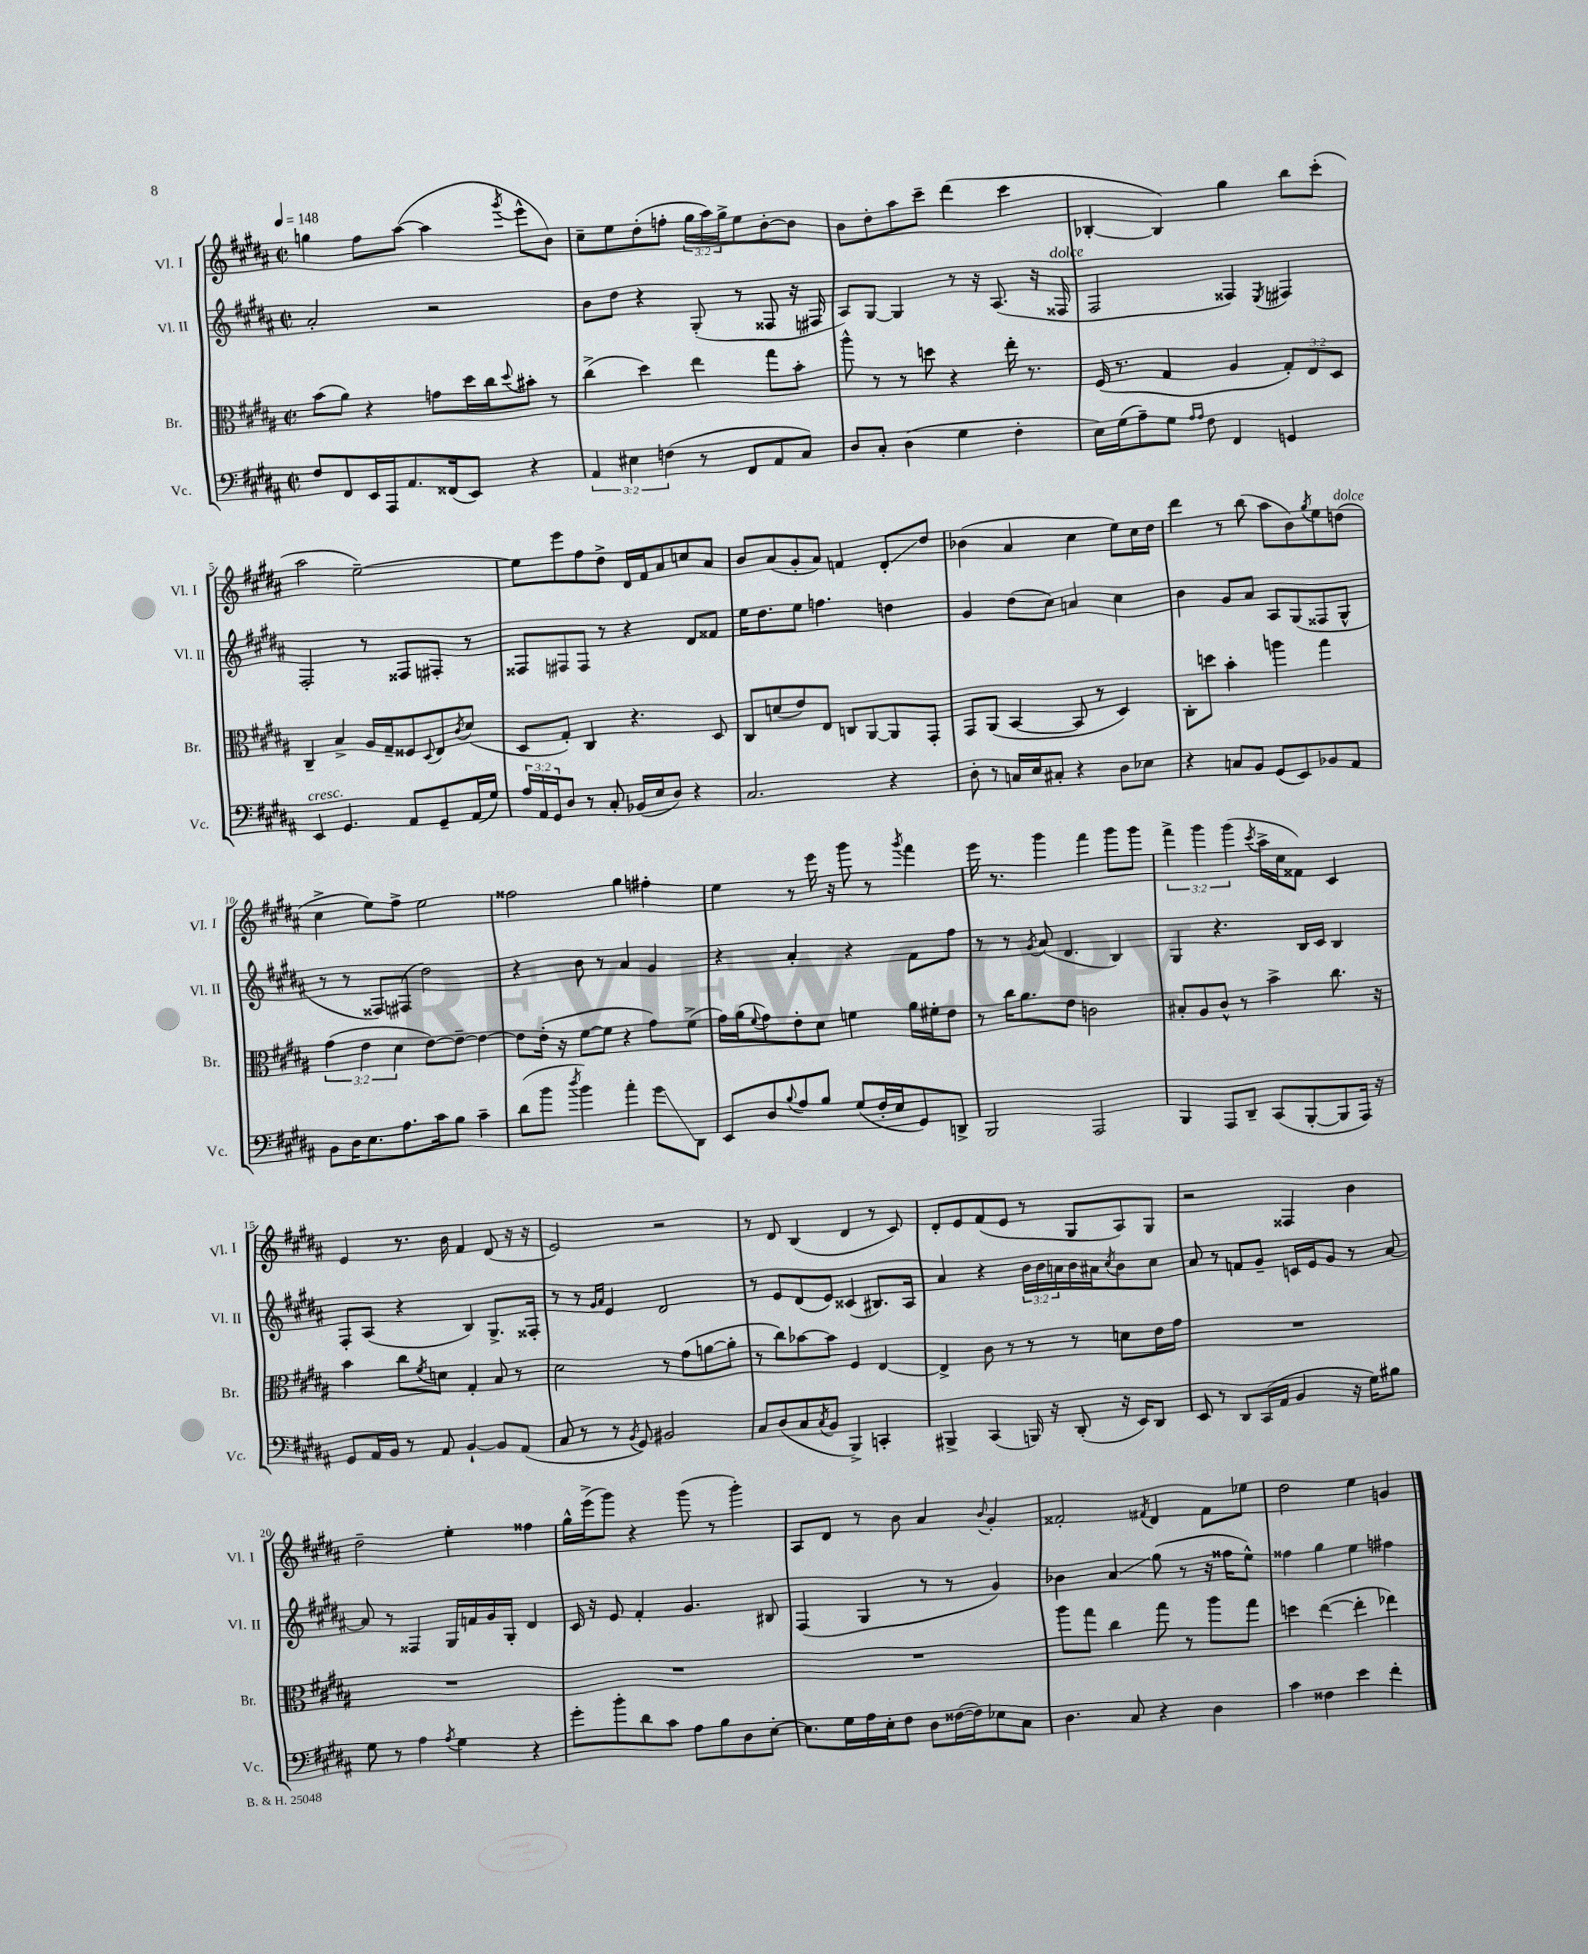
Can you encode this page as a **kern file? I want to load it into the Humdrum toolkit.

**kern	**kern	**kern	**kern
*staff4	*staff3	*staff2	*staff1
*clefF4	*clefC3	*clefG2	*clefG2
*k[f#c#g#d#a#]	*k[f#c#g#d#a#]	*k[f#c#g#d#a#]	*k[f#c#g#d#a#]
*M2/2	*M2/2	*M2/2	*M2/2
*met(c|)	*met(c|)	*met(c|)	*met(c|)
*MM148	*MM148	*MM148	*MM148
8F#	(8b	2a#'	4gg
8FF#	8a#)	.	.
16EE	4r	.	8ff#
16AAA#	.	.	.
8.AA#	.	.	([8aa#
.	8g	2r	4aa#]
(16FF##	.	.	.
8EE)	16dd#	.	.
.	16cc#	.	.
.	8qqdd#	.	8qggg#
4r	8b#'	.	8eee^^
.	8r	.	8b)
=	=	=	=
6AA#	(4cc#^	8b	8cc#~
.	.	8dd#	8ee
6E#	.	.	.
.	4dd#)	4r	(8dd#'
(6F	.	.	.
.	.	.	8ff'
8r	4ee	(8G#'	24gg#
.	.	.	24aa#)
.	.	.	24gg#^
8FF#	.	8r	8ee
8AA#	8gg#	8F##	[8b'
8C#)	8b'	16r	8b]
.	.	16F#	.
=	=	=	=
8D#	8aa#^^	8A#)	8b
8C#'	8r	[8G#	8dd#'
(4D#	8r	4G#]	8aa#
.	8dd	.	8ccc#~
4G#	4r	8r	(4ddd#
.	.	16r	.
.	.	(8.A#	.
4F#'	16ee'	.	4ccc#
.	8.r	.	.
.	.	16r	.
.	.	16F##	.
=	=	=	=
16E)	(16F#	2F#	[4B-'
(16G#	8.r	.	.
8A#~)	.	.	.
8G#	4G#	.	4B-])
16qqA#	.	.	.
16qqA#	.	.	.
8F#	.	.	.
4FF#	4A#	4F##)	4gg#
.	.	8qE	.
4GG	12G#')	4F#	8bb
.	12E	.	.
.	.	.	(8ccc#'
.	12D#	.	.
=	=	=	=
4EE	4C#~	2F#'	2aa#
4.GG#	4B^	.	.
.	16A#	8r	[2ee~)
.	16G#~	.	.
8AA#	8F##	8F##	.
.	8qqD#	.	.
8GG#~	8E	8F#'	.
.	8qc#	.	.
(16AA#	(8d#	8r	.
16G#)	.	.	.
=	=	=	=
24A#	8D#	8F##	8ee]
24AA#	.	.	.
24GG#	.	.	.
8D#	8G#')	8F#	8eee
8r	4C#	8F#	8ff#
8C#'	.	8r	8dd#^
(16BB-	4.r	4r	16d#
16E	.	.	16f#
8D#)	.	.	8a#
4r	.	8d#	8cc
.	8D#	8f##	8a#
=	=	=	=
2.C#	8C#	16ee	8b
.	.	8.dd#	.
.	(8d	.	(8a#
.	8e)	8ee	8g#'
.	8E	4.ff	8a#)
.	8C	.	4f
.	[8AA#	.	.
4r	8AA#]	4dd	8d#'
.	8GG#'	.	8dd#
=	=	=	=
8D#'	8GG#	4g#	(4b-
8r	(8AA#	.	.
16C	[4BB	(8dd#	4a#
16E	.	.	.
8C#'	.	8cc#)	.
4r	8BB]	4a	4cc#
.	8r	.	.
8D#	4D#)	4cc#	8ee)
8E-	.	.	16cc#
.	.	.	16dd#
=	=	=	=
4r	8C#'	4b	4ddd#
.	8dd	.	.
8C	4b'	8g#	8r
8BB	.	8a#	(8bb
(8GG#	4aa	8A#	8aa#
8EE)	.	(8G#	8b)
.	.	.	8qgg#
8BB-	4gg#	8F##	8ee
8AA#	.	8G#^^	(8dd
=	=	=	=
8BB	(6g#	8r	4cc#^
16D#	.	8r	.
.	6e	.	.
8.E	.	.	.
.	.	8F##)	8ee)
.	6d#	.	.
8.A#	.	(8F#	8ff#^
.	[8e)	2dd#)	2ee
16c#	.	.	.
8B	8e~_	.	.
4c#~	4e_	.	.
=	=	=	=
(8d#	8e]	4r	2ff##
8b	(16e'	.	.
.	16r	.	.
8qdd#	.	.	.
4b)	[8f#	8b	.
.	8f#]	8r	.
4a#'	4r	4a#	4gg#
8g#	8g#)	4g#	4ff#'
8DD#	(8f#^	.	.
=	=	=	=
8EE	16g#)	4r	4ee
.	(16a#	.	.
.	8qqf#	.	.
8D#	8g#)	.	.
8qqB	.	.	.
8A#	8e'	4a#'	8r
8B	8d#	.	16eee
.	.	.	16r
(8G#	4f	4r	8ggg#
16F#'	.	.	8r
16E	.	.	.
.	.	.	8qggg#
8GG#)	16a#	8f#	4fff#
.	16f#'	.	.
8DD^	8e	8ff#	.
=	=	=	=
2BBB	8r	8r	16eee
.	.	.	8.r
.	16cc#	8r	.
.	8.a#	.	.
.	.	8qg#	.
.	.	(8a#	4ggg#
.	8e	4.d#	.
2AAA#	2c	.	4fff#
.	.	4B)	8ggg#
.	.	.	8ggg#
=	=	=	=
4BBB	8B#'	4G#	6fff#^
.	8A#	.	.
.	.	.	6ggg#
8AAA#	8c#^^	4.r	.
.	.	.	(6ggg#
8DD#~	8r	.	.
.	.	.	8qccc#
(8CC#	4b^	.	16aa#^
.	.	.	16cc#
[8BBB'	.	16B	8f##)
.	.	16c#	.
8BBB]	8.cc#	4B	4c#
16AAA#)	.	.	.
16r	16r	.	.
=	=	=	=
8GG#	4b	8F#'	4e
16AA#	.	(8A#	.
16BB	.	.	.
8r	8cc#	4r	8.r
.	8qf#	.	.
8AA#	8d	.	.
.	.	.	16b
[4BB`	4G#'	4B)	4f#
8BB]	8B	8.G#^	(8d#
(8AA#	8r	.	16r
.	.	16F##'	16r
=	=	=	=
8C#	2d#	8r	2e)
8r	.	8r	.
.	.	16qqg#	.
.	.	16qqa#	.
8r	.	4e	.
8qBB	.	.	.
8GG#)	.	.	.
2BB#	8r	2d#	2r
.	(8g#	.	.
.	[8a	.	.
.	8a']	.	.
=	=	=	=
8C#	8r	8r	8r
(8D#	8cc#)	8e	8d#
8C#	[8b-	(8d#	(4B
8qC#	.	.	.
8BB	8b-]	8e)	.
4BBB^)	4F#	(4c##	4d#
4CC'	[4E	8.B#)	8r
.	.	.	8c#)
.	.	16A#	.
=	=	=	=
4BBB#^	4E^]	4a#	8d#'
.	.	.	8e
(4CC#	8c#	4r	(8f#
.	8r	.	8e
16BBB)	8r	24b	8r
.	.	24b	.
16r	.	.	.
.	.	24a	.
(8DD#'	8r	16b	8G#
.	.	16a#	.
.	.	8qcc#	.
16r	8d	8b	8A#)
16EE)	.	.	.
8DD#	16e	8cc#	8G#
.	16g#	.	.
=	=	=	=
8EE	1r	8a#	2r
8r	.	8r	.
8DD#	.	8f	.
(16CC#	.	8g#~	.
16AA#	.	.	.
4BB	.	16c	4F##
.	.	16e	.
.	.	8g#	.
16r	.	8r	4b
16G#)	.	.	.
8B#	.	[8a#	.
=	=	=	=
8G#	1r	8a#]	2dd#~
8r	.	8r	.
4A#	.	4F##	.
8qA#	.	.	.
4G#	.	16G#	4ee'
.	.	16f	.
.	.	16g#	.
.	.	16G#'	.
4r	.	4d#	4ff##
=	=	=	=
8g#'	1r	16c#	16gg#^^
.	.	16r	(16eee^
8b'	.	8e	8ggg#)
8d#	.	4f#'	4r
8c#	.	.	.
8A#	.	4.g#	(8ggg#
8B	.	.	8r
8D#	.	.	4ggg#')
[8E'	.	8B#	.
=	=	=	=
8.E]	1r	(4F#	8A#
.	.	.	8d#
16G#	.	.	.
16A#	.	4G#	8r
16E'	.	.	.
8F#	.	.	8b
8D#	.	8r	4a#
([16F##	.	8r	.
16F##])	.	.	.
.	.	.	8qqb
8E-	.	4g#)	4g#'
8C#	.	.	.
=	=	=	=
4.D#	8aa#	4b-	2f##'
.	8gg#	.	.
.	4cc#	4a#	.
8C#	.	.	.
.	.	.	8qf#
4r	8gg#	(8gg#	4d#
.	8r	8r	.
4D#	8aa#	16r	8f#
.	.	16ff##	.
.	8gg#	8ee^^)	8ee-
=	=	=	=
4c#	4dd	4ff##	2dd#
4F##	([4ee	4gg#	.
4e	4ee']	4ee	4ee
4f#'	4ee-)	4ff#	4g
==	==	==	==
*-	*-	*-	*-
